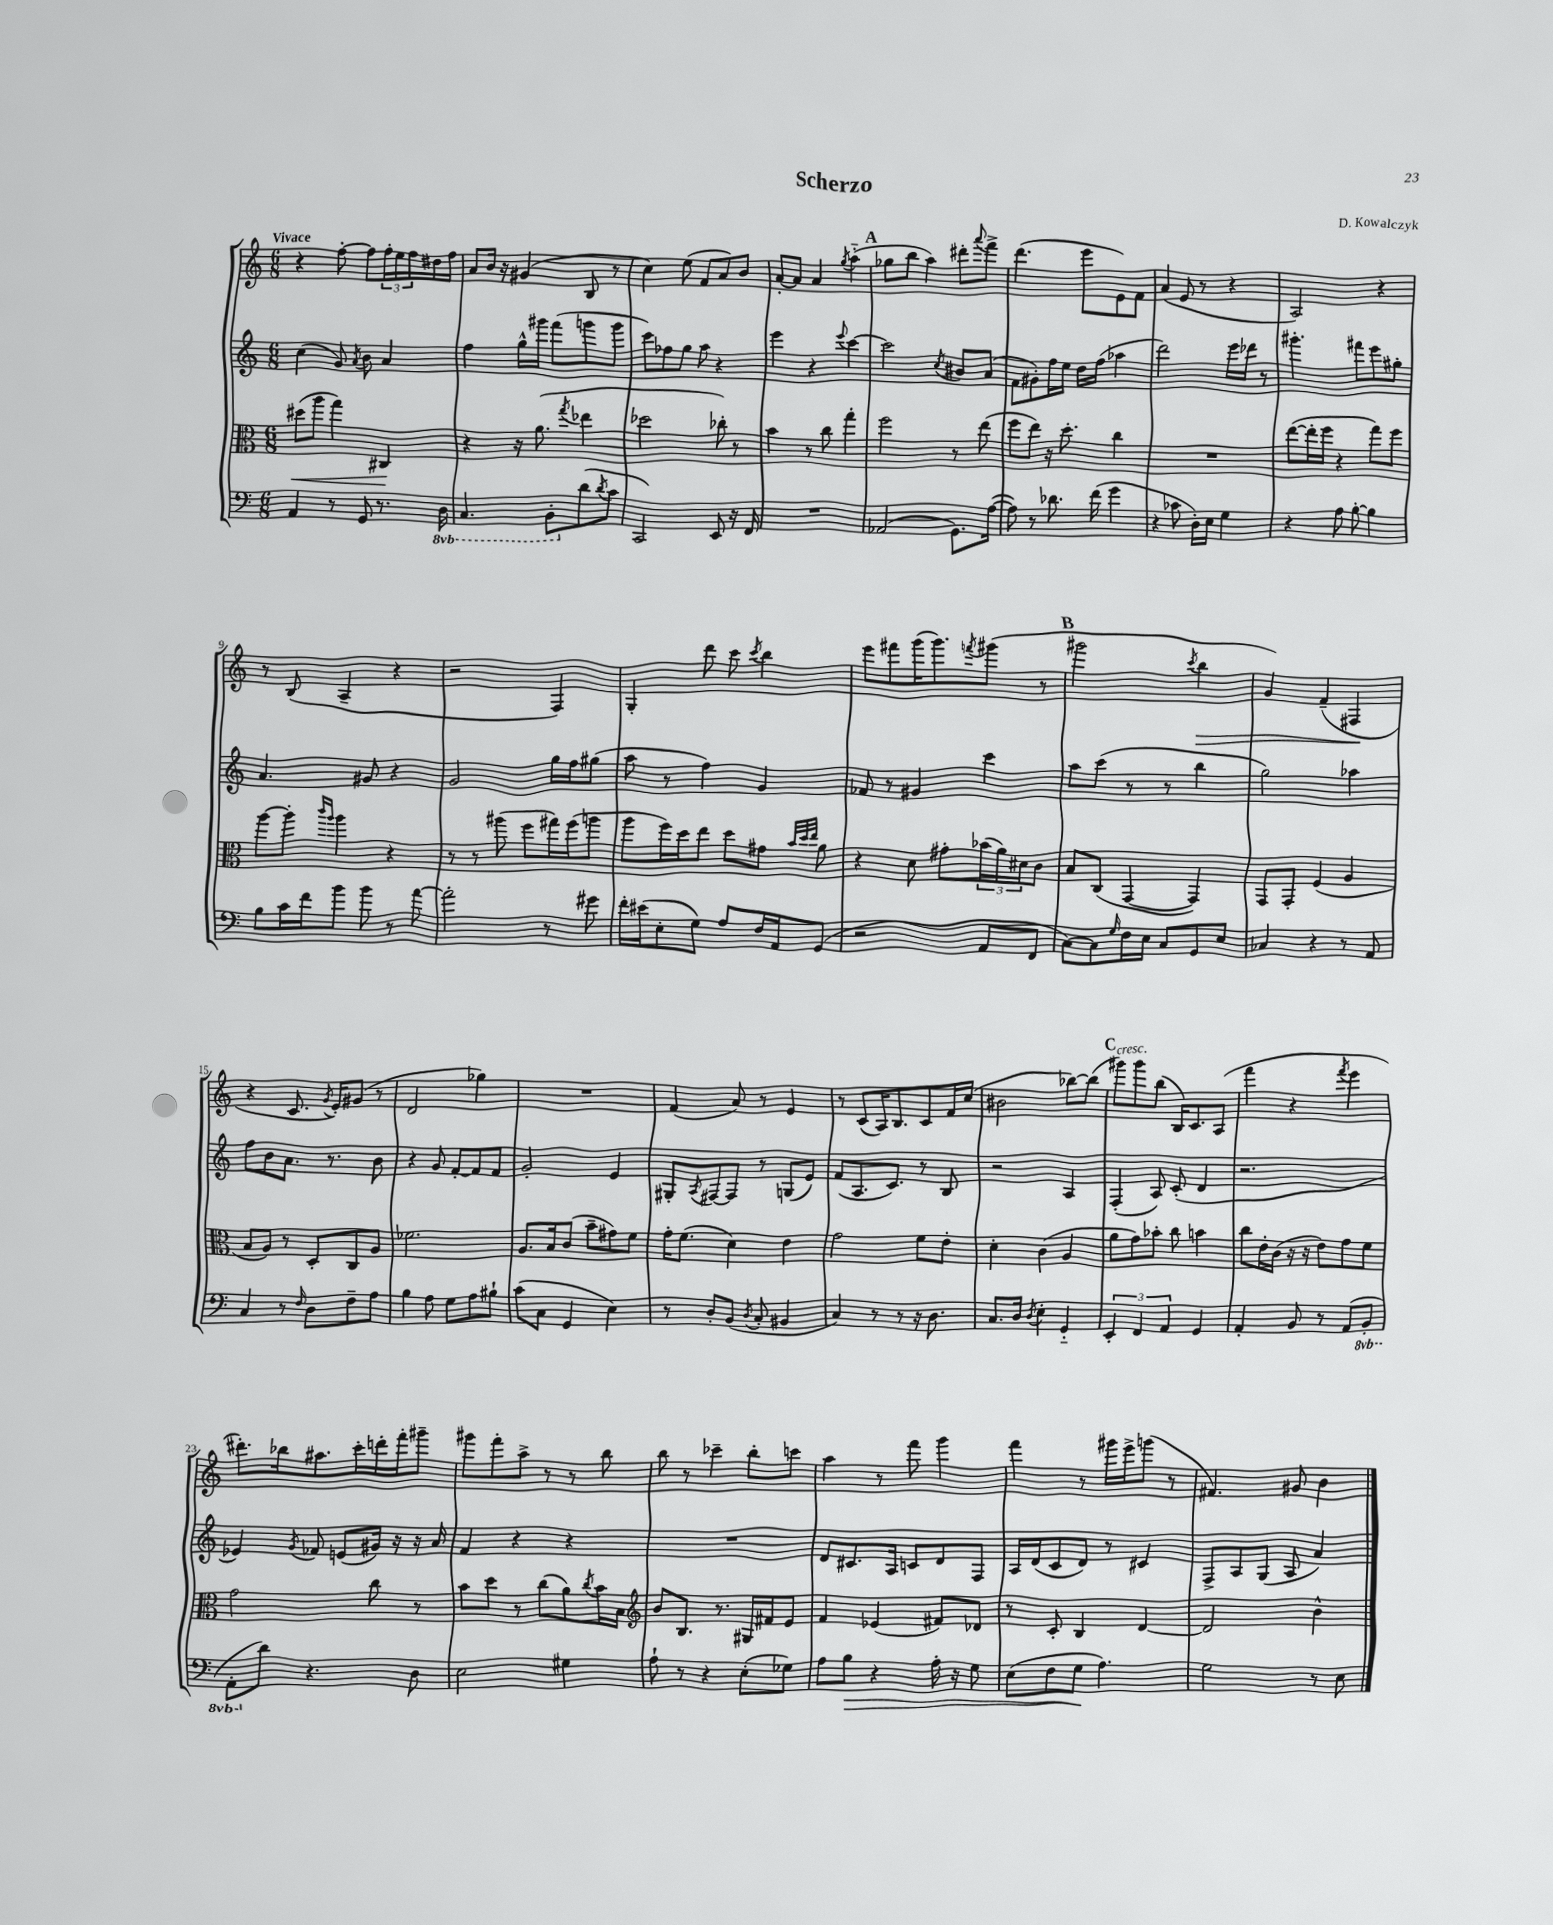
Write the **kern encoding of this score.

**kern	**kern	**kern	**kern
*staff4	*staff3	*staff2	*staff1
*clefF4	*clefC3	*clefG2	*clefG2
*k[]	*k[]	*k[]	*k[]
*M6/8	*M6/8	*M6/8	*M6/8
4AA	(8dd#	(4cc	4r
.	8aa	.	.
8r	4gg)	8g)	[8ff'
.	.	8qa	.
8GG	.	8b	8ff]
8.r	4C#	4a	24ff'
.	.	.	24ee
.	.	.	24ff
.	.	.	16dd#
16DD	.	.	16ff
=	=	=	=
4.CC	4r	4ff	8a
.	.	.	16b
.	.	.	16r
.	16r	16gg^^	(4g#
.	(8.a	16ggg#	.
8BBB'	.	(8fff	.
.	8qgg	.	.
(8d	4ee-	8ggg	8B
8qd	.	.	.
8c	.	8ggg	8r
=	=	=	=
2CC)	2dd-	8ccc)	4cc)
.	.	8ff-	.
.	.	8gg	(8ee
.	.	8aa	8f
8EE	8cc-')	4r	8a)
16r	8r	.	8b
16FF	.	.	.
=	=	=	=
2.r	4b	4eee	[8a'
.	.	.	8a]
.	8r	4r	4a
.	8cc	.	.
.	.	8qqeee	8qgg
.	4gg'	[4ccc	(4aa'~
=	=	=	=
(2AA-	2ff	2ccc]	8gg-
.	.	.	8bb
.	.	.	4aa)
.	.	8qcc	.
8.GG)	8r	8b#	8ddd#'
.	.	.	8qqaaa
.	(8ee	(8a	8fff^
([16A	.	.	.
=	=	=	=
8A])	8ff	8f	(4.ddd
8r	8ee)	8g#')	.
8.d-	16r	16ff	.
.	8.dd'	16ee	.
.	.	16dd	8eee
(16f	.	(16ff	.
4g	4cc	4aa-	8e)
.	.	.	8f
=	=	=	=
4r	2.r	2ddd)	(4a
8c-	.	.	8e
16D')	.	.	8r
16E	.	.	.
4G	.	16eee	4r
.	.	16ddd-	.
.	.	8r	.
=	=	=	=
4r	([8ee	4.ggg#'	2A)
.	16ee']	.	.
.	16ff	.	.
8A	4r	.	.
[8B'	.	8fff#	.
4B]	8gg)	8eee	4r
.	8ff	8gg#'	.
=	=	=	=
8B	[8aa	4.a	8r
16c	8aa']	.	(8B
16f	.	.	.
.	16qqccc	.	.
.	16qqaa	.	.
8b	4aa	.	4A~
8b	.	8g#	.
8r	4r	4r	4r
[8a	.	.	.
=	=	=	=
2a']	8r	2g	2r
.	8r	.	.
.	(8aa#	.	.
.	8ff	.	.
8r	16gg#)	16gg	4F)
.	(16ff	16ff	.
8g#	8aa	(8gg#	.
=	=	=	=
16f'	8aa	8aa	4G'
(16e#	.	.	.
8E'	16ff)	8r	.
.	16dd	.	.
8G)	8ee	4ff)	8ddd
8A	8dd	.	8ccc
.	.	.	8qccc
16F	8g#	4g	4bb
16AA	.	.	.
.	32qqb	.	.
.	32qqdd	.	.
.	32qqee	.	.
(8GG	8a	.	.
=	=	=	=
2r	4r	8f-	8eee
.	.	8r	8fff#
.	8d	4g#	(16ggg
.	.	.	8.ggg)
.	8g#'	.	.
.	.	.	8qfff
8AA	(24b-	4ccc	(8ggg#
.	24a)	.	.
.	24d#	.	.
8FF	8c	.	8r
=	=	=	=
[8C)	8B	8aa	2ggg#
8C]	(8C	(8ccc	.
16qqG	.	.	.
16F	[4GG	8r	.
16E	.	.	.
8C	.	8r	.
.	.	.	8qccc
8GG	4GG])	4bb	4bb
8E	.	.	.
=	=	=	=
4C-	8GG	2gg)	4g)
.	8GG'	.	.
4r	(4F	.	(4f~
8r	4A	4aa-	4F#
8AA	.	.	.
=	=	=	=
4C	8B	8ff	4r
.	8A)	8b	.
8r	8r	8.a	8.c
16qqF	.	.	.
8D	8D'	.	.
.	.	.	8qg
.	.	8.r	16e')
8F~	8C	.	(8g#
8A	8A	8b	8r
=	=	=	=
4B	2.f-	4r	2d
8A	.	8g	.
8G	.	[8f'	.
8A	.	8f]	4gg-)
8B#`	.	8f	.
=	=	=	=
(8c	8.A	2g'	2.r
8C	.	.	.
.	16B	.	.
4GG	(8c	.	.
.	8b~	.	.
4E)	8g#)	4e	.
.	8f	.	.
=	=	=	=
8r	16g'	8G#'	(4f
.	(8.f	.	.
.	.	8qA	.
8D'	.	[8F#	.
(8BB	4d)	8F#]	8a)
8qD	.	.	.
8C'	.	8r	8r
4BB#	4e	(8G	4e
.	.	8e)	.
=	=	=	=
4C)	2g	(8f	8r
.	.	8.A	(8c
8r	.	.	16A)
.	.	8.c)	8.B
8r	.	.	.
16r	8f	8r	8c
8.D	.	.	.
.	8e'	8B	16f
.	.	.	(16cc
=	=	=	=
8.C	4d'	2r	2b#
16D	.	.	.
8qD	.	.	.
4E'	(4c	.	.
4GG'~	4A	4A	[8bb-)
.	.	.	(8bb-]
=	=	=	=
6EE'	8a	(4F'	8ggg#)
.	8g)	.	8ggg#
6FF	.	.	.
.	8b-'	8A)	(8bb
6AA	.	.	.
.	8cc	(8c'	16B)
.	.	.	8.c
4GG	4b	4d	.
.	.	.	(8A
=	=	=	=
4AA'	8cc	2.r	4fff
.	16e'	.	.
.	(16c	.	.
8BB	16r	.	4r
.	16r	.	.
8r	8e)	.	.
.	.	.	8qfff
(8AA	8g	.	4eee
8BBB'	8f	.	.
=	=	=	=
8AAA'	2g	4e-)	8.ddd#')
8d)	.	.	.
.	.	.	16bb-
.	.	8qg	.
4.r	.	8f-	8.aa#
.	.	(8e	.
.	.	.	16ccc'
.	8cc	16g#)	16ddd'
.	.	16r	16fff'
8D	8r	16r	8ggg#~
.	.	16a	.
=	=	=	=
2E	8b	4f	8ggg#
.	8dd	.	8fff'
.	8r	4r	8aa^
.	(8cc	.	8r
4G#	8a)	4r	8r
.	8qcc	.	.
.	16b	.	8bb
.	16B	.	.
=	=	=	=
*	*clefG2	*	*
8A`	8b	2.r	8bb
8r	8.B	.	8r
4r	.	.	4ccc-~
.	8.r	.	.
(8E'	16G#	.	8bb'
.	16f#	.	.
8G-)	8e	.	8ccc
=	=	=	=
8A	4f	8d	4aa
8B	.	8.c#	.
4r	(4e-	.	8r
.	.	16A	.
.	.	8c	8fff
16A'	8f#)	8d	4ggg
16r	.	.	.
8G	8d-	8F	.
=	=	=	=
(8E	8r	16A	4fff
.	.	(16d	.
8F	8c'	8c	.
8G	4B	8d)	8r
4.A)	.	8r	16ggg#
.	.	.	16eee^
.	[4d	4c#	(8ggg
.	.	.	8r
=	=	=	=
2G	2d]	8F^	4.f#)
.	.	8A	.
.	.	(8G	.
.	.	8A	8g#
8r	4b^^	4a)	4b
8E	.	.	.
==	==	==	==
*-	*-	*-	*-
